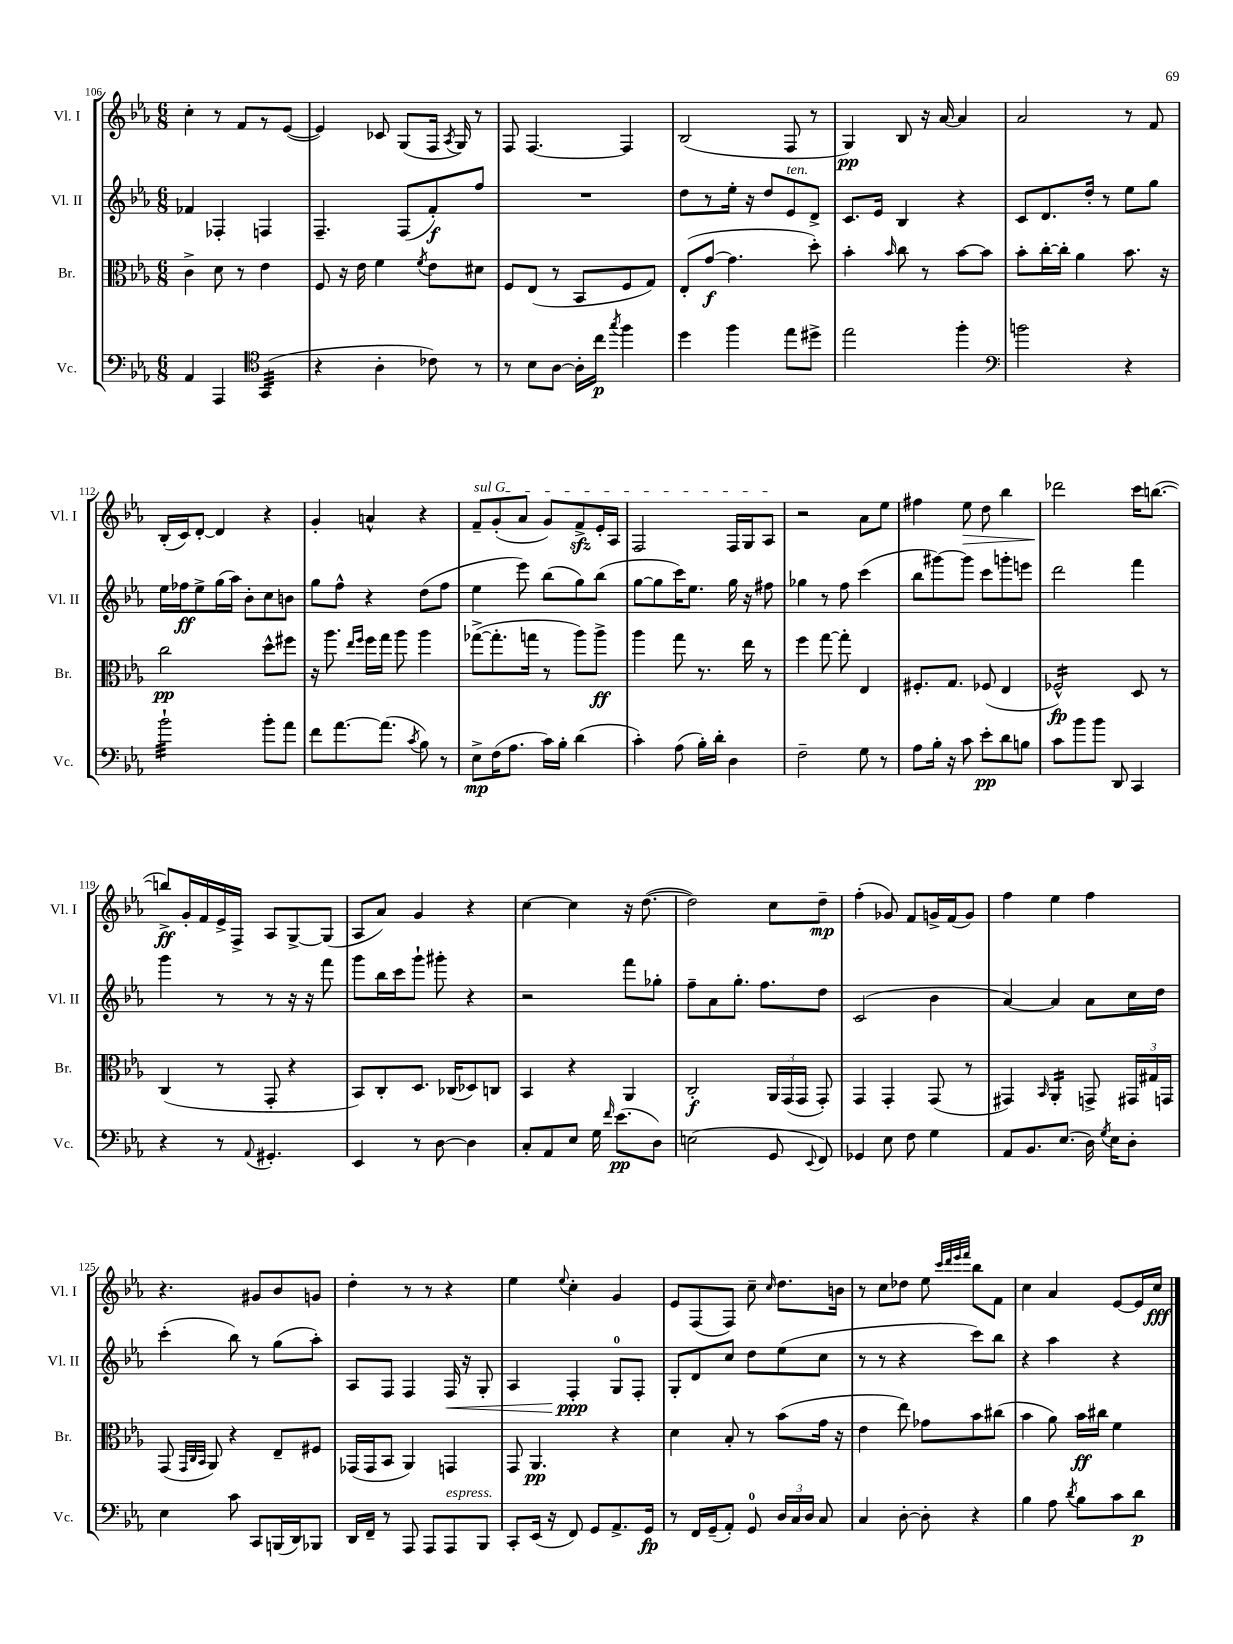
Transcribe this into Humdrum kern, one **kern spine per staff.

**kern	**kern	**kern	**kern
*staff4	*staff3	*staff2	*staff1
*clefF4	*clefC3	*clefG2	*clefG2
*k[b-e-a-]	*k[b-e-a-]	*k[b-e-a-]	*k[b-e-a-]
*M6/8	*M6/8	*M6/8	*M6/8
4AA-	4c^	4f-	4cc'
4AAA-	8d	4F-'	8r
.	8r	.	8f
*clefC4	*	*	*
(4GG	4e-	4F	8r
.	.	.	([8e-
=	=	=	=
4r	8F	4.F~	4e-])
.	16r	.	.
.	16e-	.	.
4A-'	4f	.	8c-
.	.	(8F	(8G
.	8qf	.	.
8c-)	8e-	8f')	16F
.	.	.	8qA-
.	.	.	16G)
8r	8d#	8ff	8r
=	=	=	=
8r	8F	2.r	8F
8B-	(8E-	.	[4.F
[8A-	8r	.	.
16A-']	8BB-	.	.
16cc	.	.	.
8qgg	.	.	.
4ff	8F	.	4F]
.	8G)	.	.
=	=	=	=
4dd	(8E-'	8dd	(2B-
.	[8g	8r	.
4ff	4.g]	16ee-'	.
.	.	16r	.
.	.	8dd	.
8ee-	.	8e-	8F
8dd#^	8dd')	8d^	8r
=	=	=	=
2ee-	4b-'	8.c	4G)
.	.	16e-	.
.	16qqb-	.	.
.	8cc	4B-	8B-
.	8r	.	16r
.	.	.	[16a-
4ff'	[8b-	4r	4a-]
.	8b-]	.	.
=	=	=	=
*clefF4	*	*	*
2b	8b-'	8c	2a-
.	[16cc'	8.d	.
.	16cc']	.	.
.	4a-	.	.
.	.	16dd'	.
.	.	8r	.
4r	8.b-	8ee-	8r
.	.	8gg	8f
.	16r	.	.
=	=	=	=
2b-`	2cc	16ee-	(16B-'
.	.	16ff-	16c)
.	.	8ee-^	[8d'
.	.	(16gg	4d]
.	.	16aa-)	.
.	.	8b-'	.
8b-'	8dd^^	8cc	4r
8a-	8ff#	8b	.
=	=	=	=
8f	16r	8gg	4g'
.	8.aa-	.	.
[8.a-	.	8ff^^	.
.	16qqee-	.	.
.	16qqff	.	.
.	16ff	4r	4a^^
(8.a-]	16gg	.	.
.	8aa-	.	.
8qc	.	.	.
8B-)	4aa-	(8dd	4r
8r	.	8ff	.
=	=	=	=
8E-^	([8gg-^	4ee-	8f~
(16F	8.gg-']	.	(8g'
8.A-	.	.	.
.	.	8eee-)	8a-
.	16gg	.	.
16c)	8r	(8bb-	8g)
16B-'	.	.	.
(4d	8aa-)	8gg)	8f^
.	8aa-^	(8bb-	16e-'
.	.	.	16A-
=	=	=	=
4c')	4aa-	[8gg	2F
.	.	8gg]	.
(8A-	8gg	16ccc)	.
.	.	8.ee-	.
16B-')	8.r	.	.
16d'	.	.	.
4D	.	16gg	16F
.	16ee-	16r	16G
.	8r	8ff#	8A-
=	=	=	=
2F~	4ff	4gg-	2r
.	[8gg	8r	.
.	8gg']	8ff	.
8G	4E-	(4ccc	8a-
8r	.	.	8ee-
=	=	=	=
8A-	8.F#'	8bb-	4ff#
16B-'	.	[8ggg#)	.
16r	8.G	.	.
8c	.	8ggg#]	8ee-
8e-'	(8F-	8ccc	8dd
8d	4E-	8ggg'	4bb-
8B	.	8eee	.
=	=	=	=
8c	2F-^^)	2ddd	2ddd-
8b-	.	.	.
8b-	.	.	.
8DD	.	.	.
4CC	8D	4fff	16ccc
.	.	.	([8.bb
.	8r	.	.
=	=	=	=
4r	(4C	4ggg	8bb^])
.	.	.	16g'
.	.	.	16f
8r	8r	8r	16e-^
.	.	.	16F^
8qqAA-	.	.	.
4.GG#'	8GG'	8r	8A-
.	4r	16r	[8G^
.	.	16r	.
.	.	8fff	(8G]
=	=	=	=
4EE-	8BB-)	8ggg	8A-
.	8C'	16bb-	8a-)
.	.	16ccc	.
8r	8.D	8ggg`	4g
[8D	.	8ggg#'	.
.	(16C-	.	.
4D]	8D-)	4r	4r
.	8C	.	.
=	=	=	=
8C'	4BB-	2r	[4cc
8AA-	.	.	.
8E-	4r	.	4cc]
16G	.	.	.
16qqf	.	.	.
(8.e-	.	.	.
.	4AA-	8fff	16r
.	.	.	([8.dd
8D)	.	8gg-'	.
=	=	=	=
(2E	2C'	8ff~	2dd])
.	.	8a-	.
.	.	8.gg'	.
.	.	8.ff	.
8GG	24AA-	.	8cc
.	(24GG	.	.
.	24GG	.	.
8qqEE-	.	.	.
8FF)	8GG')	8dd	8dd~
=	=	=	=
4GG-	4GG	(2c	(4ff'
8E-	4GG'	.	8g-)
8F	.	.	8f
4G	(8GG	4b-	16g^
.	.	.	(16f
.	8r	.	8g)
=	=	=	=
8AA-	4GG#)	[4a-)	4ff
8.BB-	.	.	.
.	16qqBB-	.	.
.	4AA-'	4a-]	4ee-
(8.E-	.	.	.
16D)	8GG^	8a-	4ff
8qG	.	.	.
16E-	.	.	.
8D'	24GG#	16cc	.
.	24G#	.	.
.	.	16dd	.
.	24GG	.	.
=	=	=	=
4E-	(8GG	(4ccc'	4.r
.	32qqGG	.	.
.	32qqC	.	.
.	32qqBB-	.	.
.	8AA-)	.	.
8c	4r	8bb-)	.
8CC	.	8r	8g#
(16BBB	8E-~	(8gg	8b-
16DD)	.	.	.
8BBB-	8F#	8aa-')	8g
=	=	=	=
16DD	(16GG-	8A-	4dd'
16FF~	16GG-	.	.
8r	8BB-	8F	.
8AAA-	4AA-)	4F	8r
8AAA-	.	.	8r
8AAA-	4GG	16F	4r
.	.	16r	.
8BBB-	.	8G'	.
=	=	=	=
8CC'	8GG	4A-	4ee-
(16EE-	4.AA-	.	.
16r	.	.	.
.	.	.	8qqee-
8FF)	.	4F'	4cc'
8GG	.	.	.
8.AA-^	4r	8G	4g
.	.	8F'	.
16GG	.	.	.
=	=	=	=
8r	4d	8G'	8e-
16FF	.	8d	(8F
(16GG~	.	.	.
8AA-')	8B-'	8cc	8F)
8GG	8r	8dd	8cc~
.	.	.	16qqcc
24D	(8b-	(8ee-	8.dd
24C	.	.	.
24D	.	.	.
8C	16g	8cc	.
.	16r	.	16b
=	=	=	=
4C	4e-	8r	8r
.	.	8r	8cc
[8D'	8ee-)	4r	8dd-
8D']	8g-	.	8ee-
.	.	.	32qqccc
.	.	.	32qqddd
.	.	.	32qqeee-
.	.	.	32qqfff
4r	8b-	8ccc)	8bb-
.	(8cc#	8bb-	8f
=	=	=	=
4B-	4b-	4r	4cc
8A-	8a-)	4aa-	4a-
8qd	.	.	.
8B-	16b-	.	.
.	16cc#	.	.
8c	4f	4r	[8e-
8d	.	.	16e-]
.	.	.	16cc
==	==	==	==
*-	*-	*-	*-
